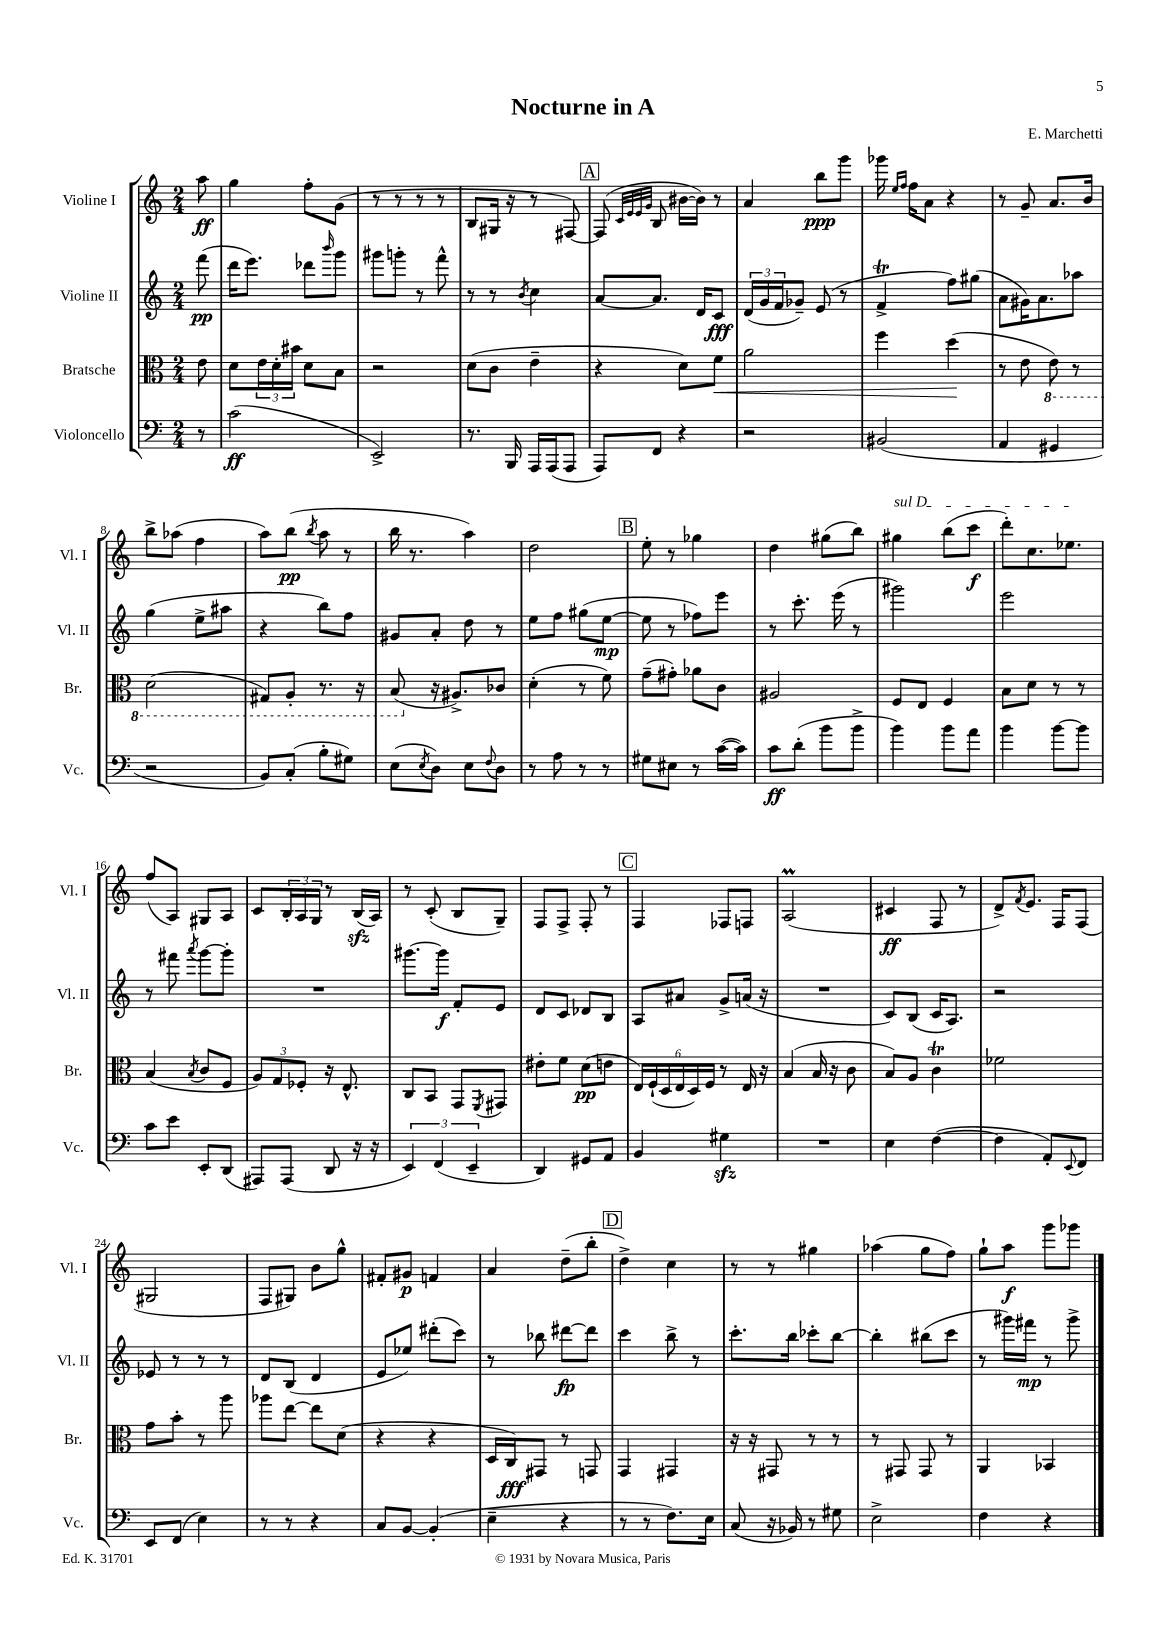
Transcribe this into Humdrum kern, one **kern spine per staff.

**kern	**kern	**kern	**kern
*staff4	*staff3	*staff2	*staff1
*clefF4	*clefC3	*clefG2	*clefG2
*k[]	*k[]	*k[]	*k[]
*M2/4	*M2/4	*M2/4	*M2/4
8r	8e	(8fff	8aa
=	=	=	=
(2c	8d	16ddd	4gg
.	.	8.eee)	.
.	24e	.	.
.	24d'	.	.
.	24b#	.	.
.	8d	8ddd-	8ff'
.	.	16qqbbb	.
.	8B	8ggg	(8g
=	=	=	=
2EE^)	2r	8ggg#	8r
.	.	8ggg'	8r
.	.	8r	8r
.	.	8fff^^	8r
=	=	=	=
8.r	(8d	8r	8B
.	8c	8r	16G#
16BBB	.	.	16r
.	.	8qb	.
16AAA	4e~	4cc	8r
(16AAA	.	.	.
8AAA	.	.	[8F#)
=	=	=	=
8AAA)	4r	[8a	(8F#]
.	.	.	32qqc
.	.	.	32qqe
.	.	.	32qqe
.	.	.	32qqg
8FF	.	8.a]	8B
4r	8d)	.	[16b#
.	.	16d	16b#])
.	8f	8c	8r
=	=	=	=
2r	2a	(24d	4a
.	.	24g	.
.	.	24f	.
.	.	8g-~)	.
.	.	(8e	8bb
.	.	8r	8ggg
=	=	=	=
(2BB#	4ff	4f^	16ggg-
.	.	.	16qqee
.	.	.	16qqff
.	.	.	16ff
.	.	.	8a
.	(4dd	8ff)	4r
.	.	(8gg#	.
=	=	=	=
4AA	8r	8a	8r
.	8e	16g#)	8g~
.	.	8.a	.
4GG#	8E)	.	8.a
.	8r	8aa-	.
.	.	.	16b
=	=	=	=
2r	(2D	(4gg	8bb^
.	.	.	(8aa-
.	.	8ee^	4ff
.	.	8aa#	.
=	=	=	=
8BB)	8GG#)	4r	8aa)
(8C'	8AA'	.	(8bb
.	.	.	8qbb
8B'	8.r	8bb)	8aa
8G#)	.	8ff	8r
.	16r	.	.
=	=	=	=
(8E	(8BB	8g#	16bb
.	.	.	8.r
8qE	.	.	.
8D)	16r	8a'	.
.	8.A#^)	.	.
8E	.	8dd	4aa)
8qqF	.	.	.
8D	8c-	8r	.
=	=	=	=
8r	(4d'	8ee	2dd
8A	.	8ff	.
8r	8r	(8gg#	.
8r	8f)	[8ee	.
=	=	=	=
8G#	(8g~	8ee]	8ee'
8E#	8g#')	8r	8r
8r	8a-	8ff-)	4gg-
([16c	8c	8eee	.
16c])	.	.	.
=	=	=	=
8c	2A#	8r	4dd
(8d'	.	8.ccc'	.
8b	.	.	(8gg#
.	.	(16eee	.
8b^	.	8r	8bb)
=	=	=	=
4b)	8F	2ggg#)	4gg#
.	8E	.	.
8b	4F	.	(8bb
8a	.	.	8ccc
=	=	=	=
4b	8B	2eee	8ddd')
.	8d	.	8.cc
[8b	8r	.	.
.	.	.	8.ee-
8b]	8r	.	.
=	=	=	=
8c	(4B	8r	(8ff
8e	.	8fff#	8A)
.	8qB	8qaaa	.
8EE'	8c	[8ggg	8G#
(8DD	8F	8ggg']	8A
=	=	=	=
8AAA#)	12A)	2r	8c
.	12G	.	.
(8AAA#	.	.	24B'
.	12F-'	.	24A
.	.	.	24G
8DD	16r	.	8r
.	8.E^^	.	.
16r	.	.	(16B
16r	.	.	16A)
=	=	=	=
6EE)	8C	[8.ggg#	8r
.	8BB	.	(8c'
(6FF	.	.	.
.	.	16ggg#]	.
.	8GG	8f'	8B
6EE~	.	.	.
.	8qFF	.	.
.	8GG#	8e	8G~)
=	=	=	=
4DD)	8e#'	8d	8F
.	8f	8c	8F^
8GG#	(8d	8d-	8F'
8AA	8e	8B	8r
=	=	=	=
4BB	24E)	8A	4F
.	(24F`	.	.
.	24D	.	.
.	24E	8a#	.
.	24D)	.	.
.	24F	.	.
4G#	8r	8g^	8F-
.	16E	(16a	8F
.	16r	16r	.
=	=	=	=
2r	(4B	2r	(2A
.	16B	.	.
.	16r	.	.
.	8c	.	.
=	=	=	=
4E	8B)	8c)	4c#
.	8A	(8B	.
([4F	4c	16c	8F
.	.	8.A)	.
.	.	.	8r
=	=	=	=
4F]	2f-	2r	8d^)
.	.	.	8qf
.	.	.	8.e
8AA')	.	.	.
.	.	.	16F
8qqEE	.	.	.
8FF	.	.	(8F
=	=	=	=
8EE	8g	8e-	2G#
(8FF	8b'	8r	.
4E)	8r	8r	.
.	8aa	8r	.
=	=	=	=
8r	8aa-	8d	8F
8r	[8ee	(8B	8G#)
4r	8ee]	4d	8b
.	(8d	.	8gg^^
=	=	=	=
8C	4r	8e	8f#'
[8BB	.	8ee-)	8g#
(4BB']	4r	(8ddd#'	4f
.	.	8ccc)	.
=	=	=	=
4E~	16D	8r	4a
.	16C)	.	.
.	8GG#	8bb-	.
4r	8r	[8ddd#	(8dd~
.	8GG	8ddd#]	8bb'
=	=	=	=
8r	4GG	4ccc	4dd^)
8r	.	.	.
8.F)	4GG#	8bb^	4cc
.	.	8r	.
16E	.	.	.
=	=	=	=
(8C	16r	8.ccc'	8r
.	16r	.	.
16r	8GG#	.	8r
16BB-)	.	16bb	.
8r	8r	8ccc-'	4gg#
8G#	8r	[8bb	.
=	=	=	=
2E^	8r	4bb']	(4aa-
.	8GG#	.	.
.	8GG#	(8bb#	8gg
.	8r	8ccc	8ff)
=	=	=	=
4F	4AA	8r	8gg`
.	.	16ggg#)	8aa
.	.	16fff#	.
4r	4BB-	8r	8ggg
.	.	8ggg#^	8ggg-
==	==	==	==
*-	*-	*-	*-
